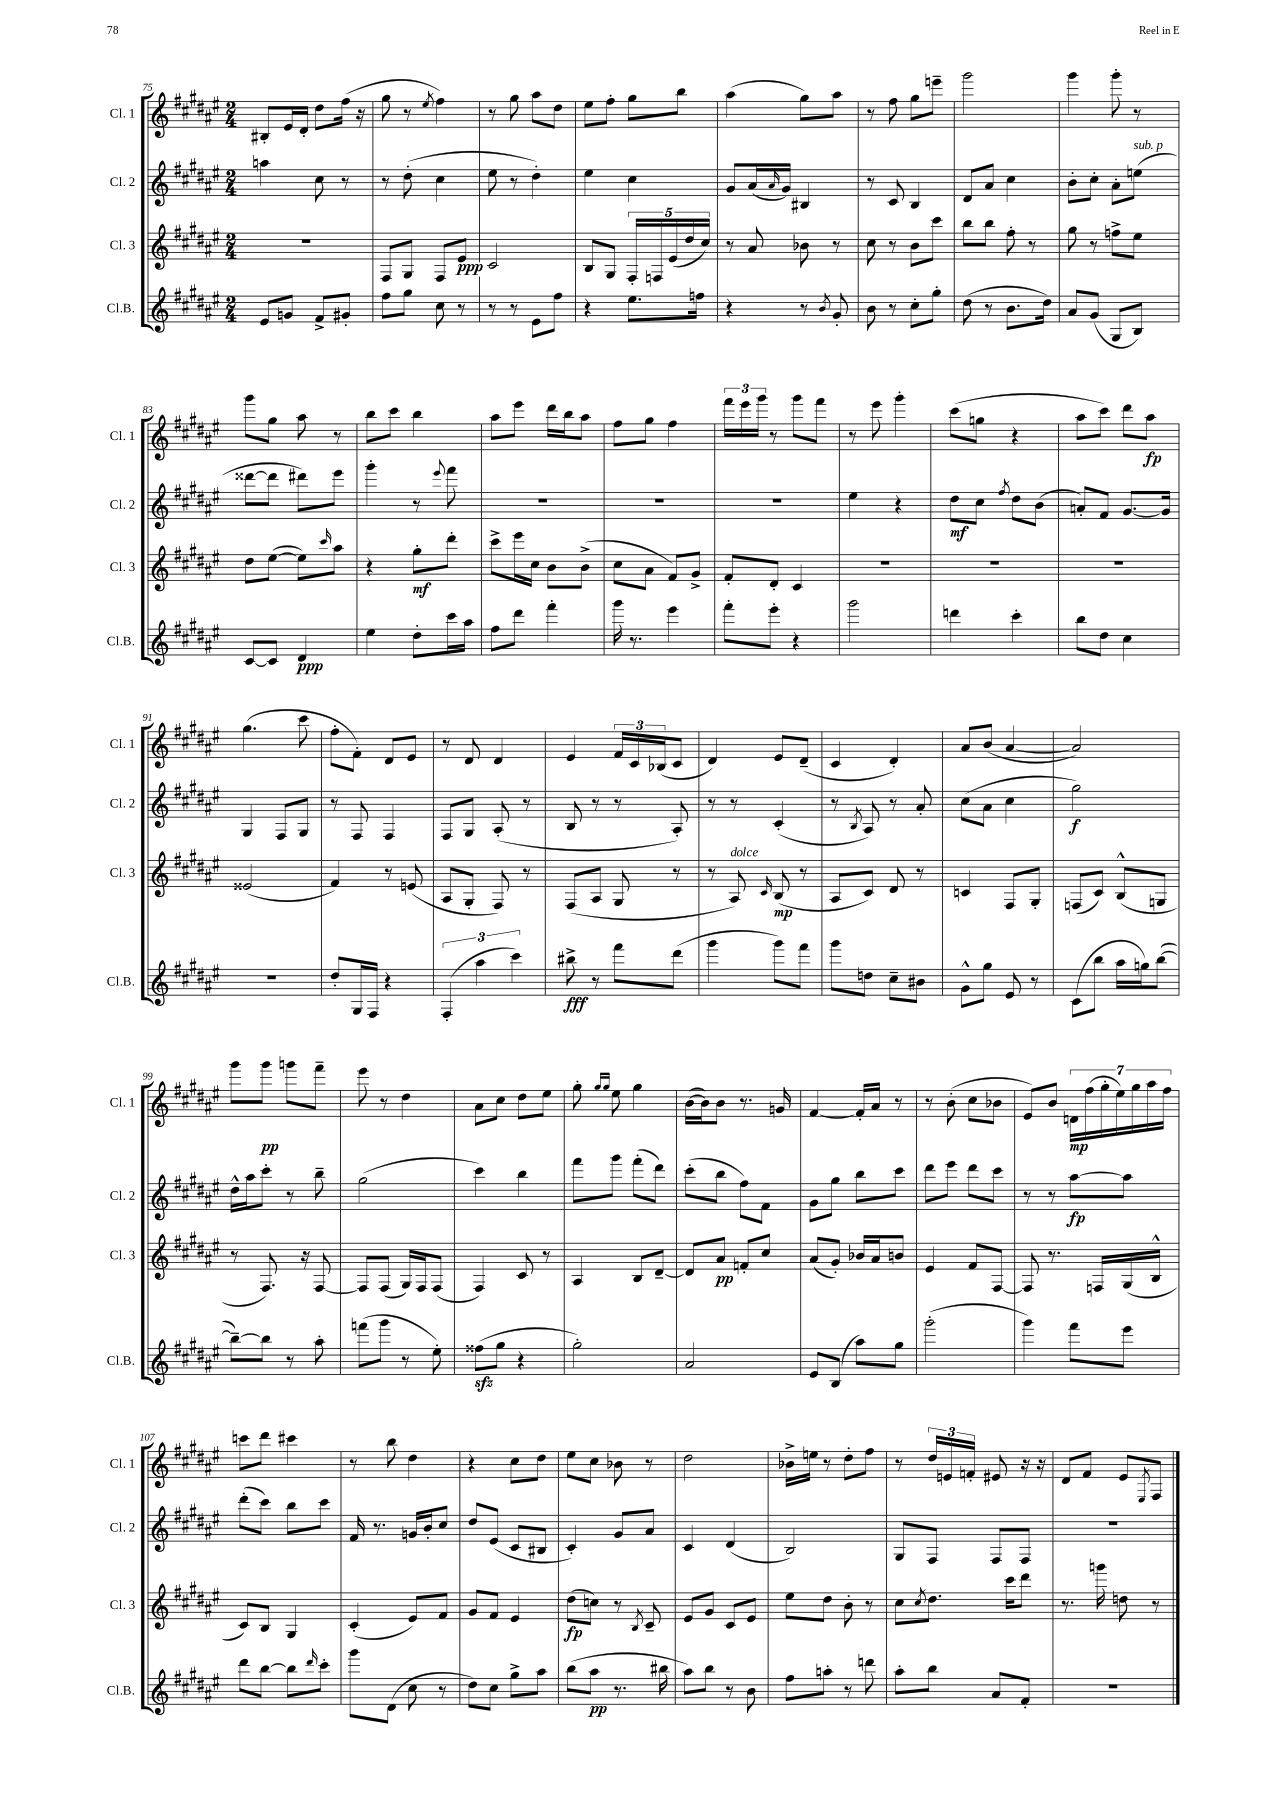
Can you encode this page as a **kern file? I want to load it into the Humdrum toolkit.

**kern	**kern	**kern	**kern
*staff4	*staff3	*staff2	*staff1
*clefG2	*clefG2	*clefG2	*clefG2
*k[f#c#g#d#a#e#]	*k[f#c#g#d#a#e#]	*k[f#c#g#d#a#e#]	*k[f#c#g#d#a#e#]
*M2/4	*M2/4	*M2/4	*M2/4
8e#/L	2r	4aa\	8B#'/L
8g/J	.	.	16e#/L
.	.	.	16d#'/JJ
8f#^/L	.	8cc#\	8dd#\L
8g#'/J	.	8r	(16ff#\Jk
.	.	.	16r
=	=	=	=
8ff#\L	8F#/L	8r	8gg#\
8gg#\J	8G#/J	(8dd#'\	8r
.	.	.	8qee#/
8cc#\	8F#/L	4cc#\	4ff#\)
8r	8e#/J	.	.
=	=	=	=
8r	2c#/	8ee#\	8r
8r	.	8r	8gg#\
8e#\L	.	4dd#'\)	8aa#\L
8ff#\J	.	.	8dd#\J
=	=	=	=
4r	8B/L	4ee#\	8ee#\L
.	8G#/J	.	8ff#'\J
8.ee#\L	20F#'/LL	4cc#\	8gg#\L
.	20F/	.	.
.	(20e#/	.	.
.	.	.	8bb\J
.	20dd#/	.	.
16ff\Jk	.	.	.
.	20cc#/JJ)	.	.
=	=	=	=
4r	8r	8g#/L	(4aa#\
.	8a#/	(16a#/L	.
.	.	16qqa#/	.
.	.	16g#/JJ)	.
8r	8b-\	4B#/	8gg#\L)
8qb/	.	.	.
8g#'/	8r	.	8aa#\J
=	=	=	=
8b\	8cc#\	8r	8r
8r	8r	8c#/	8ff#\
8cc#'\L	8b\L	4B/	8gg#\L
8gg#'\J	8ccc#\J	.	8eee~\J
=	=	=	=
(8dd#\	8bb\L	8d#/L	2ggg#\
8r	8bb\J	8a#/J	.
8.b\L	8ff#'\	4cc#\	.
.	8r	.	.
16dd#\Jk)	.	.	.
=	=	=	=
8a#/L	8gg#\	8b'\L	4ggg#\
(8g#/J	8r	8cc#'\J	.
8G#/L	8ff^\L	8a#'\L	8ggg#'\
8B/J)	8ee#\J	(8ee\J	8r
=	=	=	=
[8c#/L	8dd#\L	[8ddd##\L	8ggg#\L
8c#/]J	([8ee#\J	8ddd##\]J	8gg#\J
4d#/	8ee#\]L)	8ddd#\L)	8aa#\
.	16qqccc#/	.	.
.	8aa#\J	8eee#\J	8r
=	=	=	=
4ee#\	4r	4ggg#'\	8bb\L
.	.	.	8ccc#\J
8dd#'\L	8gg#'\L	8r	4bb\
.	.	8qqeee#/	.
16ccc#\L	8ddd#'\J	8fff#\	.
16aa#\JJ	.	.	.
=	=	=	=
8ff#\L	8ccc#^\L	2r	8aa#\L
8ddd#\J	16eee#\L	.	8eee#\J
.	16cc#\JJ	.	.
4fff#'\	8b\L	.	16ddd#\LL
.	.	.	16bb\J
.	(8b^\J	.	8aa#\J
=	=	=	=
16ggg#\	8cc#\L	2r	8ff#\L
8.r	.	.	.
.	8a#\J	.	8gg#\J
4eee#\	8f#/L)	.	4ff#\
.	8g#^/J	.	.
=	=	=	=
8fff#'\L	8f#'/L	2r	24fff#\LL
.	.	.	24eee#\
.	.	.	24ggg#\JJ
8eee#'\J	8d#'/J	.	8r
4r	4c#/	.	8ggg#\L
.	.	.	8fff#\J
=	=	=	=
2ggg#\	2r	4ee#\	8r
.	.	.	8eee#\
.	.	4r	4ggg#'\
=	=	=	=
4ddd\	2r	8dd#\L	(8ccc#\L
.	.	8cc#\J	8gg\J
.	.	8qff#/	.
4ccc#'\	.	8dd#\L	4r
.	.	(8b\J	.
=	=	=	=
8bb\L	2r	8a'/L)	8aa#\L
8dd#\J	.	8f#/J	8ccc#\J)
4cc#\	.	[8.g#/L	8ddd#\L
.	.	.	8aa#\J
.	.	16g#/]Jk	.
=	=	=	=
2r	(2e##/	4G#/	(4.gg#\
.	.	8F#/L	.
.	.	8G#/J	8ccc#\
=	=	=	=
8dd#'/L	4f#/)	8r	8ff#'\L
16G#/L	.	8F#/	8f#'\J)
16F#/JJ	.	.	.
4r	8r	4F#/	8d#/L
.	(8e/	.	8e#/J
=	=	=	=
(6F#'/	8A#/L	8F#/L	8r
.	8G#'/J	8G#/J	8d#/
6aa#\	.	.	.
.	8F#/)	(8A#'/	4d#/
6ccc#\)	.	.	.
.	8r	8r	.
=	=	=	=
8bb#^\	(8F#/L	8B/	4e#/
8r	8A#/J	8r	.
8fff#\L	8G#/	8r	24f#/LL
.	.	.	24c#/
.	.	.	(24B-/J
(8ddd#\J	8r	8A#'/)	8c#/J
=	=	=	=
4ggg#\	8r	8r	4d#/)
.	8A#/)	8r	.
.	16qqc#/	.	.
8ggg#\L)	(8B/	(4c#'/	8e#/L
8fff#\J	8r	.	(8d#~/J
=	=	=	=
8ggg#\L	8A#/L	8r	4c#/
.	.	8qB/	.
8dd\J	8c#/J)	8A#/)	.
8cc#~\L	8d#/	8r	4d#'/)
8b#\J	8r	8a#'/	.
=	=	=	=
8g#^^\L	4c/	(8cc#\L	8a#/L
8gg#\J	.	8a#\J	(8b/J
8e#/	8F#/L	4cc#\	[4a#/
8r	8G#'/J	.	.
=	=	=	=
(8c#\L	(8F/L	2gg#\)	2a#/])
8bb\J	8c#/J)	.	.
16aa#\LL	(8B^^/L	.	.
16gg\J)	.	.	.
([8bb\J	8G/J	.	.
=	=	=	=
8bb~\_L)	8r	16dd#^^\LL	8ggg#\L
.	.	16aa#\J	.
8bb\]J	8.F#/)	8ccc#'\J	8ggg#\J
8r	.	8r	8ggg\L
.	16r	.	.
8aa#'\	[8F#/	8bb~\	8fff#~\J
=	=	=	=
(8fff\L	8F#/]L	(2gg#\	8eee#\
8ggg#\J	(8F#/J	.	8r
8r	16G#/LL)	.	4dd#\
.	16F#/J	.	.
8ee#'\)	(8F#/J	.	.
=	=	=	=
(8ff##\L	4F#/)	4ccc#\)	8a#\L
8gg#\J	.	.	8cc#\J
4r	8c#/	4bb\	8dd#\L
.	8r	.	8ee#\J
=	=	=	=
2gg#'\)	4A#/	8fff#\L	8gg#'\
.	.	.	16qqgg#/LL
.	.	.	16qqgg#/JJ
.	.	8ggg#\J	8ee#\
.	8B/L	(8fff#'\L	4gg#\
.	[8d#~/J	8ddd#\J)	.
=	=	=	=
2a#/	8d#/]L	(8ccc#'\L	([16b\LL
.	.	.	16b\]J)
.	8a#/J	8bb\J	8b\J
.	8f'/L	8ff#\L)	8.r
.	8cc#/J	8f#\J	.
.	.	.	16g/
=	=	=	=
8e#/L	(8a#/L	8g#\L	[4f#/
(8B/J	8g#'/J)	8gg#\J	.
8aa#\L)	16b-/LL	8bb\L	16f#'/]LL
.	16a#/J	.	16a#/JJ
8gg#\J	8b/J	8ccc#\J	8r
=	=	=	=
(2ggg#'\	4e#/	8ddd#\L	8r
.	.	8eee#\J	(8b'\
.	8f#/L	8ddd#\L	8cc#\L
.	[8F#/J	8ccc#\J	8b-\J
=	=	=	=
4ggg#\)	8F#/]	8r	8e#/L)
.	8.r	8r	8b/J
8fff#\L	.	[8aa#\L	28d\LL
.	.	.	(28ff#\
.	16F/LL	.	.
.	.	.	28gg#'\
.	.	.	28ee#\)
8eee#\J	(16G#/	8aa#\]J	.
.	.	.	28gg#\
.	.	.	28aa#\
.	16B^^/JJ	.	.
.	.	.	28ff#\JJ
=	=	=	=
8ddd#\L	8c#/L)	(8ddd#'\L	8ccc\L
[8bb\J	8B/J	8ccc#\J)	8ddd#\J
8bb\]L	4G#/	8bb\L	4ccc#\
16qqddd#/	.	.	.
8ccc#'\J	.	8ccc#\J	.
=	=	=	=
8ggg#\L	(4c#'/	16f#/	8r
.	.	8.r	.
(8d#\J	.	.	8bb\
8cc#\	8e#/L)	16g/LL	4dd#\
.	.	16b'/J	.
8r	8f#/J	8cc#/J	.
=	=	=	=
8dd#\L)	8g#/L	8dd#/L	4r
8cc#\J	8f#/J	(8e#/J	.
8gg#^\L	4e#/	8c#/L	8cc#\L
8aa#\J	.	8B#/J	8dd#\J
=	=	=	=
(8bb\L	(8dd#\L	4c#'/)	8ee#\L
8aa#\J	8cc\J)	.	8cc#\J
8.r	8r	8g#/L	8b-\
.	8qB/	.	.
.	8c#~/	8a#/J	8r
16bb#\	.	.	.
=	=	=	=
8aa#\L)	8e#/L	4c#/	2dd#\
8bb\J	8g#/J	.	.
8r	8c#/L	(4d#/	.
8b\	8e#/J	.	.
=	=	=	=
8ff#\L	8ee#\L	2B/)	16b-^\LL
.	.	.	16ee\JJ
8aa'\J	8dd#\J	.	8r
8r	8b'\	.	8dd#'\L
8ddd\	8r	.	8ff#\J
=	=	=	=
8aa#'\L	8cc#\L	8G#/L	8r
.	8qcc#/	.	.
8bb\J	8.dd#\J	8F#/J	24dd#/LL
.	.	.	24e/
.	.	.	24f'/JJ
8a#/L	.	8F#/L	8e#/
.	16ccc#\LK	.	.
8f#'/J	8ddd#\J	8F#/J	16r
.	.	.	16r
=	=	=	=
2r	8.r	2r	8d#/L
.	.	.	8f#/J
.	16ggg\	.	.
.	8dd\	.	8e#/L
.	.	.	8qE#/
.	8r	.	8F#/J
==	==	==	==
*-	*-	*-	*-
